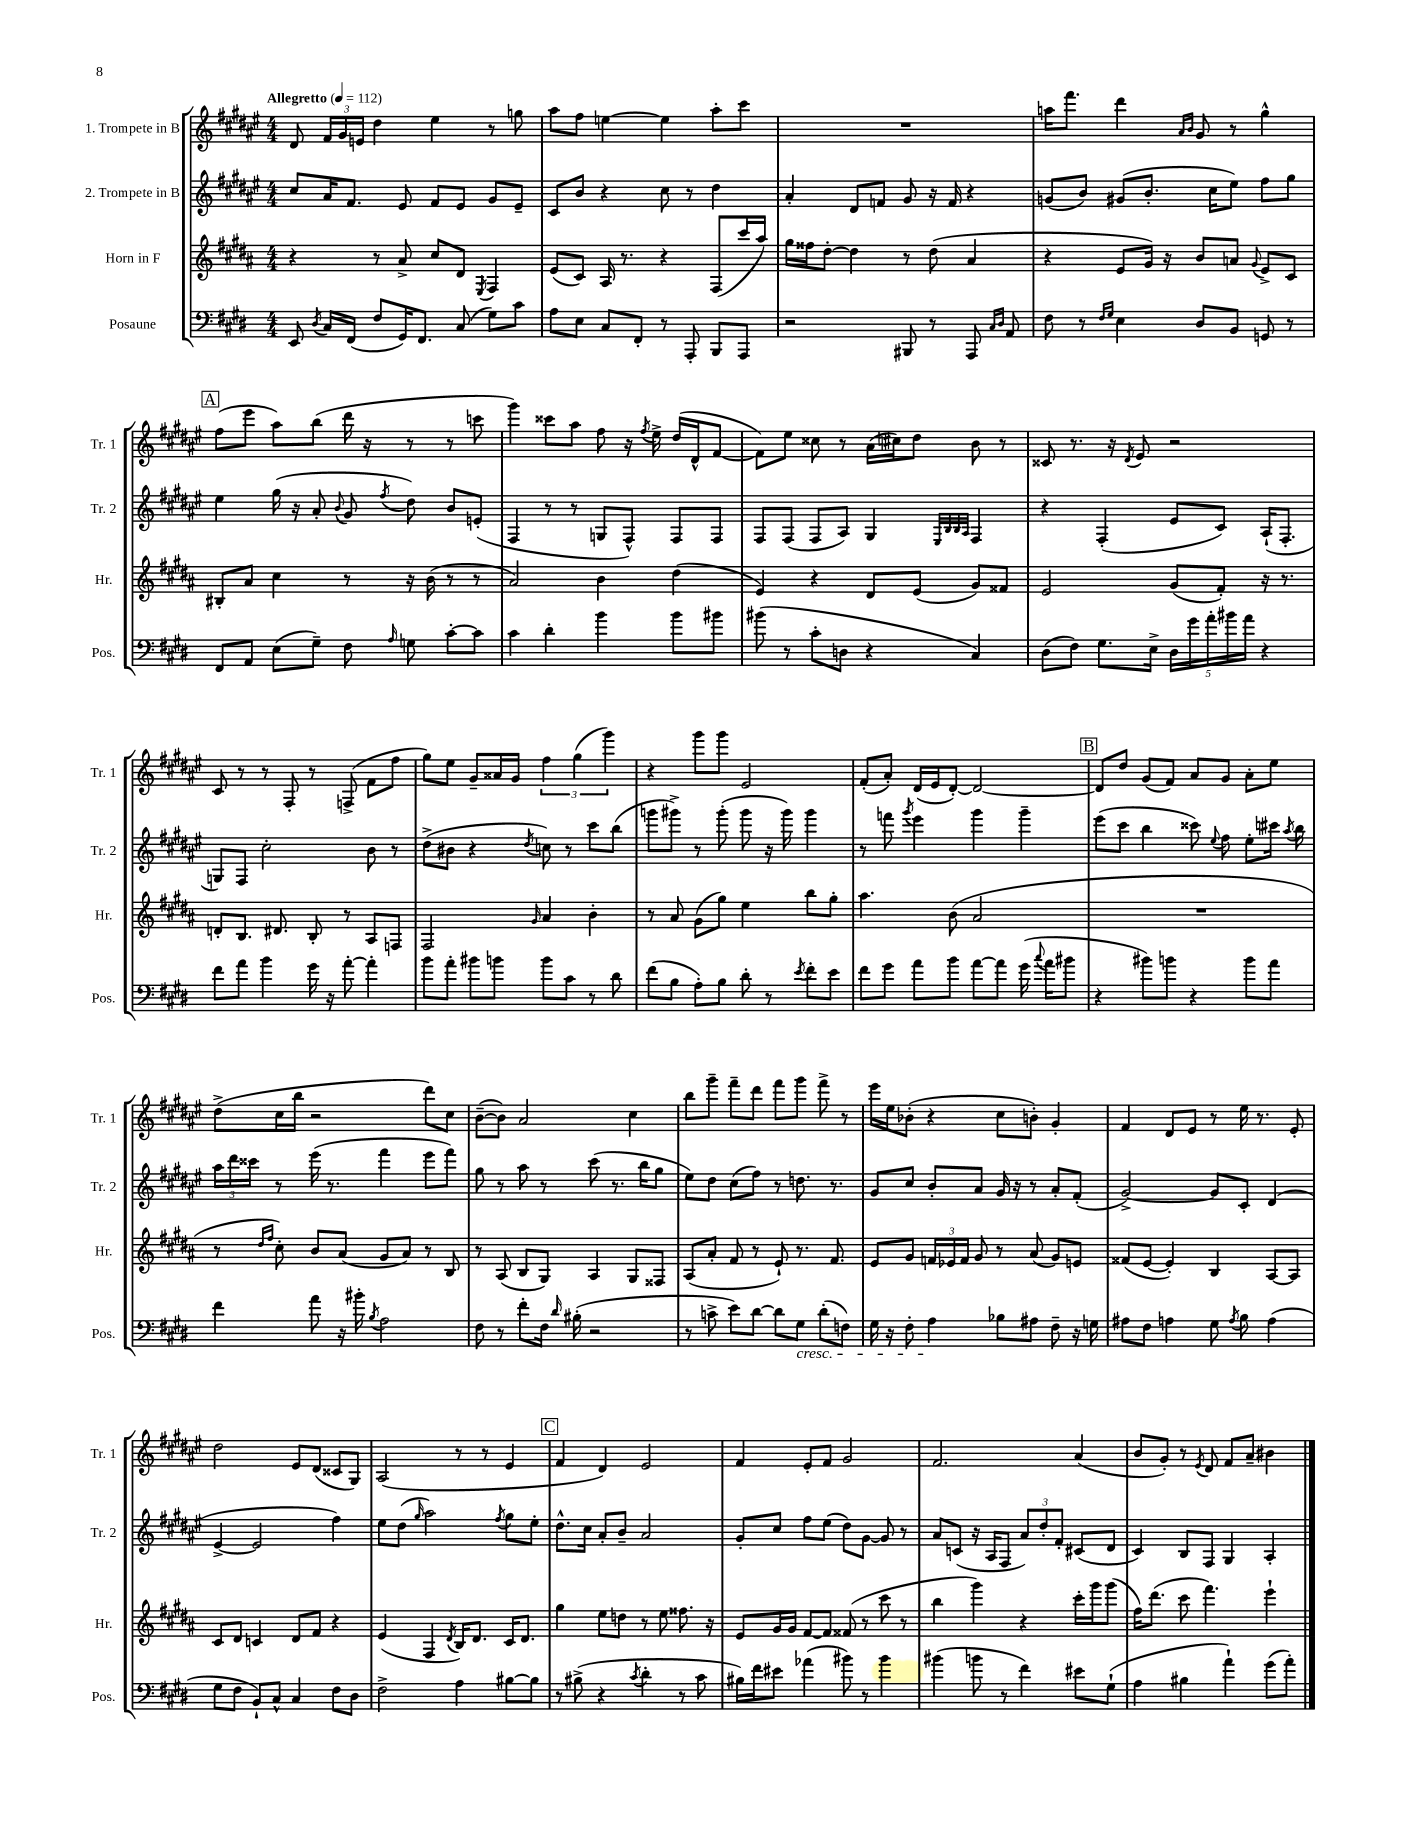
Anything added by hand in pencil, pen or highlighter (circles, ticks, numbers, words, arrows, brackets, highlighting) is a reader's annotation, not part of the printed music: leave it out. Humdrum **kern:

**kern	**kern	**kern	**kern
*part4	*part3	*part2	*part1
*staff4	*staff3	*staff2	*staff1
*I"Posaune	*I"Horn in F	*I"2. Trompete in B	*I"1. Trompete in B
*I'Pos.	*I'Hr.	*I'Tr. 2	*I'Tr. 1
*clefF4	*clefG2	*clefG2	*clefG2
*k[f#c#g#d#]	*k[f#c#g#d#a#]	*k[f#c#g#d#a#e#]	*k[f#c#g#d#a#e#]
*M4/4	*M4/4	*M4/4	*M4/4
*MM112	*MM112	*MM112	*MM112
=1	=1	=1	=1
!	!	!	!LO:TX:a:B:t=Allegretto
8EE/	4r	8cc#/L	8d#/
8qD#/	.	.	.
16C#/LL	.	16a#/K	24f#/LL
.	.	.	24g#/
(16FF#/JJ	.	8.f#/J	.
.	.	.	24en/JJ
8F#/L	8r	.	4dd#\
16GG#/K)	8a#^/	8e#/	.
8.FF#/J	.	.	.
.	8cc#/L	8f#/L	4ee#\
(8C#/	8d#/J	8e#/J	.
.	8qE/	.	.
8G#\L)	4F#/	8g#/L	8r
8c#\J	.	8e#~/J	8ggn\
=2	=2	=2	=2
8A\L	(8e/L	8c#/L	8aa#\L
8E\J	8c#/J)	8b/J	8ff#\J
8C#/L	16A#/	4r	[4een\
.	8.r	.	.
8FF#'/J	.	.	.
8r	4r	8cc#\	4ee\]
8AAA'/	.	8r	.
8BBB/L	(8F#/L	4dd#\	8aa#'\L
8AAA/J	16ccc#/L	.	8ccc#\J
.	16aa#/JJ)	.	.
=3	=3	=3	=3
2r	16gg#\LL	4a#'/	1r
.	16ff##X\J	.	.
.	[8dd#'\J	.	.
.	4dd#\]	8d#/L	.
.	.	8fn/J	.
8BBB#X/	8r	8g#/	.
8r	(8dd#\	16r	.
.	.	16f/	.
8AAA/	4a#/	4r	.
16qqC#/LL	.	.	.
16qqD#/JJ	.	.	.
8AA/	.	.	.
=4	=4	=4	=4
8F#\	4r	(8gn/L	16aan\KL
.	.	.	8.fff#\J
8r	.	8b/J)	.
16qqF#/LL	.	.	.
16qqG#/JJ	.	.	.
4E\	8e/L	(8g#X/L	4ddd#\
.	16g#/Jk)	8.b'/J	.
.	16r	.	.
.	.	.	16qqa#/LL
.	.	.	16qqb/JJ
8D#/L	8b/L	.	8g#/
.	.	16cc#\KL	.
8BB/J	8an/J	8ee#\J)	8r
.	8qqg#/	.	.
8GGn/	8e^/L	8ff#\L	4gg#^^\
8r	8c#/J	8gg#\J	.
!!LO:LB:g=z
!!LO:REH:place=s1:t=A
=5	=5	=5	=5
8FF#/L	8B#X'/L	4ee#\	(8ff#\L
8AA/J	8a#/J	.	8eee#\J
(8E\L	4cc#\	(16gg#\	8aa#\L)
.	.	16r	.
8G#~\J)	.	8a#'/	(8bb\J
.	.	8qqb/	.
8F#\	8r	8g#/	16ddd#\
.	.	.	16r
16qqA/	.	8qff#/	.
8Gn\	16r	8dd#\)	8r
.	(16b\	.	.
[8c#'\L	8r	8b/L	8r
8c#\J]	8r	(8en'/J	8cccn\
=6	=6	=6	=6
4c#\	2a#/)	4F#/	4ggg#\)
4d#'\	.	8r	8ccc##X\L
.	.	8r	8aa#\J
4b\	4b\	8Gn/L	8ff#\
.	.	8F#^^/J)	16r
.	.	.	8qff#/
.	.	.	16ee#^\
8b\L	(4dd#\	8F#/L	(16dd#/LL
.	.	.	16d#^^/J
8b#X\J	.	8F#/J	[8f#/J
=7	=7	=7	=7
(8b#X\	4e/)	8F#/L	8f#\L])
8r	.	(8F#/J	8ee#\J
8c#'\L	4r	8F#/L	8cc##X\
8Dn\J	.	8A#/J)	8r
4r	8d#/L	4G#/	(16a#\LL
.	.	.	16cc#X\J)
.	(8e/J	.	8dd#\J
.	.	32qqE#/LLL	.
.	.	32qqB/	.
.	.	32qqB/	.
.	.	32qqA#/JJJ	.
4C#/)	8g#/L)	4F#/	8b\
.	8f##X/J	.	8r
=8	=8	=8	=8
(8D#\L	2e/	4r	8c##X/
8F#\J)	.	.	8.r
8.G#\L	.	(4F#'/	.
.	.	.	16r
.	.	.	8qd#/
.	.	.	8e#/
16E^\Jk	.	.	.
20D#\LL	(8g#/L	8e#/L	2r
20g#\	.	.	.
20a'\	.	.	.
.	8f#'/J)	8c#/J)	.
20b#X\	.	.	.
20a\JJ	.	.	.
4r	16r	(16A#`/KL	.
.	8.r	8.F#'/J	.
!!LO:LB:g=z
=9	=9	=9	=9
8f#\L	8dn'/L	8Gn/L)	8c#/
8a\J	8.B/J	8F#/J	8r
4b\	.	2cc#'\	8r
.	8.d#X/	.	.
.	.	.	8F#'/
16g#\	8B'/	.	8r
16r	.	.	.
[8a'\	8r	.	(8Fn^/
4a'\]	8A#/L	8b\	8f#\L
.	8Fn/J	8r	8ff#\J
=10	=10	=10	=10
8b\L	2F#/	(8dd#^\L	8gg#\L)
8a'\J	.	8b#X\J	8ee#\J
8b#X\L	.	4r	8g#~/L
8bn\J	.	.	16a##X/L
.	.	.	16g#/JJ
.	16qqg#/	8qdd#/	.
8b\L	4a#/	8ccn\)	6ff#\
8c#\J	.	8r	.
.	.	.	(6gg#\
8r	4b'\	8ccc#\L	.
.	.	.	6ggg#\)
8d#\	.	(8bb\J	.
=11	=11	=11	=11
(8f#\L	8r	8gggn\L	4r
8B\J	8a#/	8ggg#X^\J)	.
8A'\L)	(8g#\L	8r	8ggg#\L
8B\J	8gg#\J)	(8ggg#'\	8ggg#\J
8d#'\	4ee\	8ggg#\	2e#/
8r	.	16r	.
.	.	16ggg#\)	.
8qe/	.	.	.
8f#'\L	8bb\L	4ggg#\	.
8e\J	8gg#'\J	.	.
=12	=12	=12	=12
8f#\L	4.aa#\	8r	(8f#'/L
8g#\J	.	8fffn\	8a#'/J)
.	.	8qggg#/	.
8a\L	.	4eee#\	(16d#/LL
.	.	.	16e#/J
8b\J	(8b\	.	[8d#'/J)
[8a\L	2a#/	4ggg#\	2d#/_
8a\J]	.	.	.
(16g#\	.	4ggg#~\	.
8qqcc#/	.	.	.
16a\KL	.	.	.
8b#X\J	.	.	.
!!LO:REH:place=s1:t=B
=13	=13	=13	=13
4r	1r	(8eee#\L	8d#/L]
.	.	8ccc#\J	8dd#/J
8b#X\L)	.	4bb\	(8g#/L
8bn\J	.	.	8f#/J)
4r	.	8ccc##X\)	8a#/L
.	.	8qqee#/	.
.	.	8ff#\	8g#/J
8b\L	.	8ee#'\L	8a#'\L
8a\J	.	16ccc#X\Jk	8ee#\J
.	.	8qaa#/	.
.	.	16bb\	.
!!LO:LB:g=z
=14	=14	=14	=14
4f#\	8r	24aa#\LL	(8dd#^\L
.	.	24ddd#\	.
.	.	24ccc##X\JJ	.
.	16qqdd#/LL	.	.
.	16qqff#/JJ	.	.
.	8cc#'\)	8r	16cc#\L
.	.	.	16bb\JJ
8a\	8b/L	(16eee#\	2r
.	.	8.r	.
16r	(8a#/J	.	.
16b#X'\	.	.	.
8qB/	.	.	.
2A\	8g#/L	4fff#\	.
.	8a#/J)	.	.
.	8r	8eee#\L	8ddd#\L)
.	8B/	8fff#\J)	8cc#\J
=15	=15	=15	=15
8F#\	8r	8gg#\	([8b~\L
8r	(8A#/	8r	8b\J])
8f#'\L	8B/L	8aa#\	2a#/
16F#\Jk	8G#/J)	8r	.
16qqd#/	.	.	.
(16B#X'\	.	.	.
2r	4A#/	(8ccc#\	.
.	.	8.r	.
.	8G#/L	.	4cc#\
.	.	16bb\KL	.
.	8F##X/J	8gg#\J	.
=16	=16	=16	=16
8r	(8A#/L	8ee#\L)	8bb\L
8cn^\	8a#'/J	8dd#\J	8ggg#~\J
8e\L)	8f#/	(8cc#\L	8fff#~\L
[8d#\J	8r	8ff#\J)	8ddd#\J
8d#\L]	8e`/)	8r	8fff#\L
!LO:TX:b:i:t=cresc.	!	!	!
8G#\J	8.r	8.ddn\	8ggg#\J
(8d#'\L	.	.	8fff#^\
.	8.f#/	8.r	.
8Fn\J)	.	.	8r
=17	=17	=17	=17
16G#\	8e/L	8g#/L	16eee#\LL
16r	.	.	16ee#\J
8F#'\	8g#/J	8cc#/J	(8b-X'\J
4A\	24fn/LL	8b'/L	4r
.	24e-X/	.	.
.	24f/JJ	.	.
.	8g#/	8a#/J	.
8B-X\L	8r	16g#/	8cc#\L
.	.	16r	.
8A#X\J	(8a#/	8r	8bn'\J)
8F#~\	8g#/L)	8a#'/L	4g#'/
16r	8en/J	(8f#'/J	.
16Gn\	.	.	.
=18	=18	=18	=18
8A#X\L	(8f##X/L	[2g#^/)	4f#/
8F#\J	[8e/J	.	.
4An\	4e'/])	.	8d#/L
.	.	.	8e#/J
8G#\	4B/	8g#/L]	8r
8qA/	.	.	.
8B\	.	8c#'/J	16ee#\
.	.	.	8.r
(4A\	[8A#/L	(4d#/	.
.	8A#/J]	.	8e#'/
!!LO:LB:g=z
=19	=19	=19	=19
8G#\L	8c#/L	[4e#^/	2dd#\
8F#\J	8d#/J	.	.
8BB`/L)	4cn/	2e#/]	.
8C#^^/J	.	.	.
4C#/	8d#/L	.	8e#/L
.	8f#/J	.	(8d#/J
8F#\L	4r	4ff#\)	8c##X/L
8D#\J	.	.	8G#/J)
=20	=20	=20	=20
2F#^\	(4e/	8ee#\L	(2A#/
.	.	(8dd#\J	.
.	.	16qqgg#/	.
.	4F#/	2aa#\)	.
.	8qd#/	.	.
4A\	16B/KL)	.	8r
.	8.d#/J	.	.
.	.	.	8r
.	.	8qff#/	.
[8B#X\L	16c#/KL	8gg#\L	4e#/
.	8.d#/J	.	.
8B#\J]	.	8ee#'\J	.
!!LO:REH:place=s1:t=C
=21	=21	=21	=21
8r	4gg#\	8.dd#^^\L	4f#/
(8B#X^\	.	.	.
.	.	16cc#\Jk	.
4r	8ee\L	8a#'/L	4d#/)
.	8ddn\J	8b~/J	.
8qc#/	.	.	.
4d#'\	8r	2a#/	2e#/
.	8ee\	.	.
8r	8.ff##X\	.	.
8c#\	.	.	.
.	16r	.	.
=22	=22	=22	=22
16B#X\LL)	8e/L	8g#'/L	4f#/
16f#\J	.	.	.
8e#X\J	16g#/L	8cc#/J	.
.	16g#/JJ	.	.
(4a-X\	[8f#/L	8ff#\L	8e#'/L
.	8f#/J]	(8ee#\J	8f#/J
8b#X\)	(8f##X/	8dd#\L)	2g#/
8r	8r	[8g#\J	.
4b#\	8ccc#\	8g#/]	.
.	8r	8r	.
=23	=23	=23	=23
(4b#X\	4bb\	8a#/L	2.f#/
.	.	(8cn/J	.
8bn\	4ggg#\)	16r	.
.	.	16A#/KL	.
8r	.	8F#/J	.
4f#\)	4r	12a#/L)	.
.	.	12dd#'/	.
.	.	12f#'/J	.
8e#X\L	16ccc#'\LL	(8c#X/L	(4a#/
.	16ggg#\J	.	.
(8G#`\J	(8ggg#\J	8d#/J	.
=24	=24	=24	=24
4A\	16ff#\KL)	4c#/)	8b/L
.	(8.ddd#\J	.	.
.	.	.	8g#'/J)
4B#X\	8ccc#\	8B/L	8r
.	.	.	8qe#/
.	4.fff#\)	8F#/J	8d#/
4a`\)	.	4G#/	8f#/L
.	.	.	8a#~/J
(8g#\L	4eee`\	4A#'/	4b#X\
8a'\J)	.	.	.
==	==	==	==
*-	*-	*-	*-
